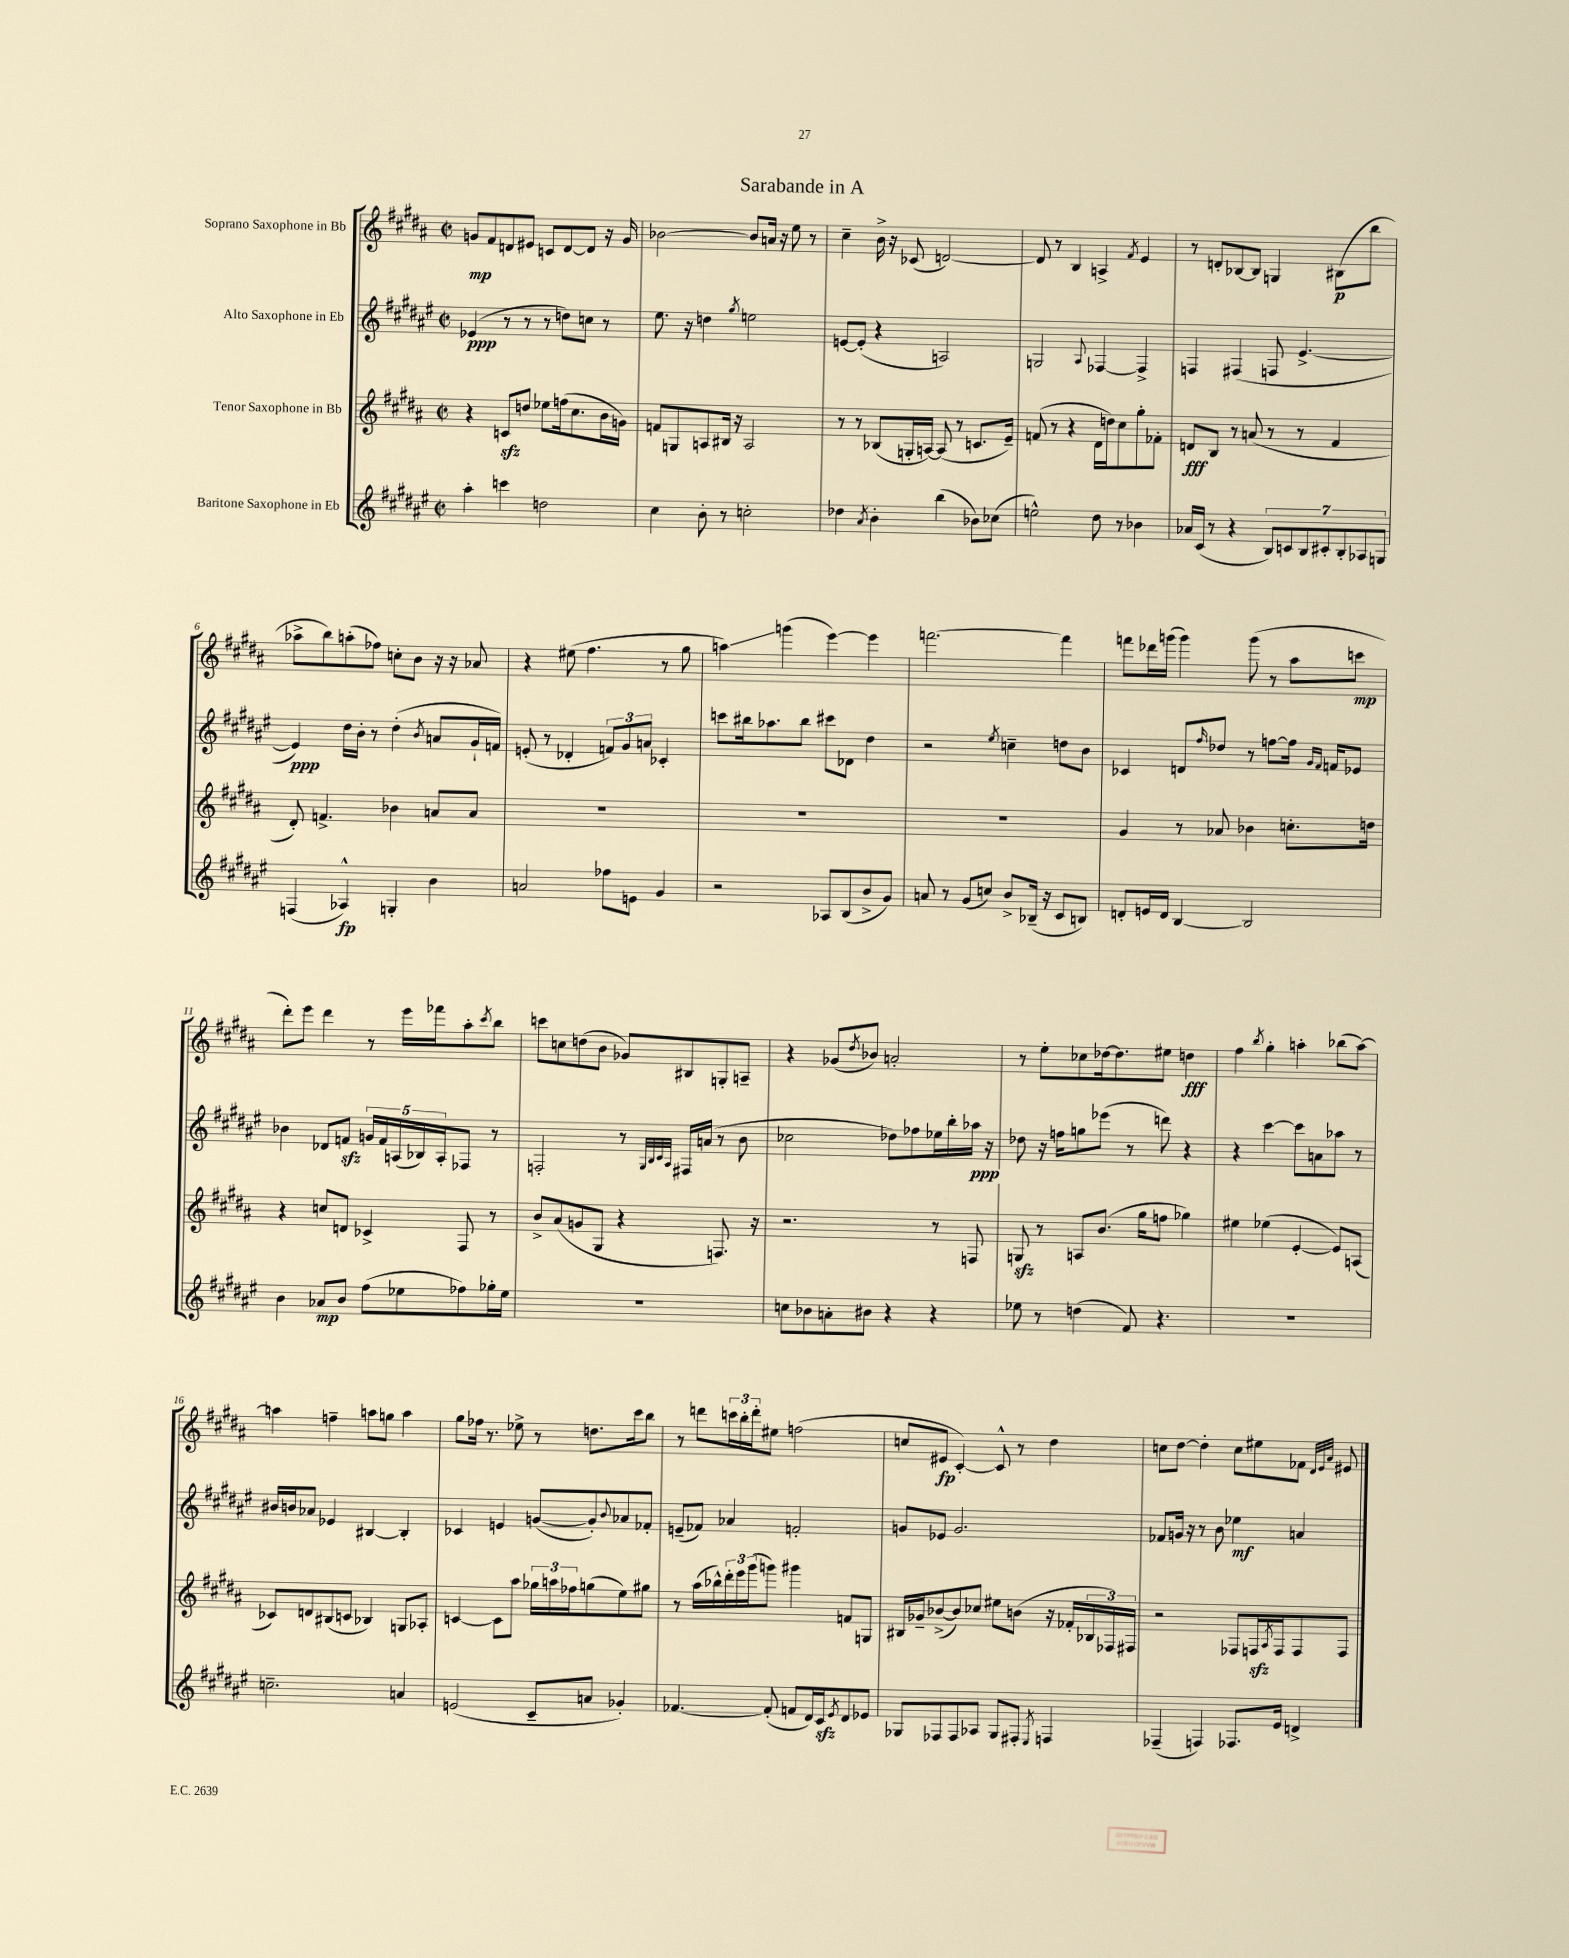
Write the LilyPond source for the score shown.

\header { title = "Sarabande in A" }
<<
\new StaffGroup <<
\new Staff = "s0" \with { instrumentName = "Soprano Saxophone in Bb" } {
    \clef treble \key b \major \defaultTimeSignature \time 2/2
    g'8\mp fis'8 d'8 eis'8 c'8 d'8~ d'8 r16 g'16 |
    bes'2~ bes'8 a'16 r16 e''8 r8 |
    cis''4-- b'16-> r16 ces'8( d'2~) |
    d'8 r8 b4 a4-> \acciaccatura { fis'8 } e'4 |
    r8 d'8-. bes8~ bes8 g4 bis8\p( b''8 |
    aes''8-> b''8) a''8-.( fes''8) c''8-. b'8 r16 r16 aes'8 |
    r4 eis''8( fis''4. r8 gis''8 |
    a''4\glissando) g'''4( e'''4~) e'''4 |
    f'''2.~ f'''4 |
    f'''8 des'''16 g'''16( g'''4) g'''8( r8 ais''8 c'''8\mp |
    dis'''8-.) e'''8 dis'''4 r8 e'''16 fes'''16 ais''8-. \acciaccatura { cis'''8 } b''8 |
    c'''8 c''8 d''8( b'8 ges'8) bis8 g8-. a8-- |
    r4 ges'8( \acciaccatura { dis''8 } bes'8) a'2-. |
    r8 e''8-. ces''8 des''16~ des''8. eis''8 d''4\fff |
    fis''4 \acciaccatura { b''8 } gis''4-. a''4-. bes''8( a''8~) |
    a''4 f''4-- a''8 g''8 a''4 |
    gis''8 fes''16 r8. ees''8-> r8 d''8. cis'''16 b''8 |
    r8 d'''8 \tuplet 3/2 { c'''16 b''16-. d'''16-. } eis''8 f''2( |
    c''8 eis'8\fp cis'4~-.) cis'8-^ r8 dis''4 |
    c''8 dis''8~ dis''4-. c''8 eis''8 fes'8 \grace { dis'32 e'32 ais'32 } eis'8 \bar "|." |
}
\new Staff = "s1" \with { instrumentName = "Alto Saxophone in Eb" } {
    \clef treble \key fis \major \defaultTimeSignature \time 2/2
    ees'4\ppp( r8 r8 r8 d''8) c''8 r8 |
    eis''8. r16 d''4 \acciaccatura { gis''8 } e''2 |
    e'8~ e'8-.( r4 a2) |
    g2 \appoggiatura { ais8 } fes4~ fes4-> |
    f4 fis4( f8 eis'4.~-> |
    eis'4\ppp) dis''16 b'16-. r8 dis''4-.( \acciaccatura { b'8 } a'8 gis'16-! f'16) |
    e'8-.( r8 des'4-. \tuplet 3/2 { f'8) gis'8 a'8 } ces'4-. |
    c'''8 bis''16 aes''8. bis''8 cis'''8 des'8 dis''4 |
    r2 \acciaccatura { eis''8 } c''4-- d''8 b'8 |
    ces'4 d'8 \grace { fis''16 } des''8 r8 f''8~ f''16 \grace { gis'16 fis'16 } f'16 ees'8 |
    bes'4 des'8 f'8\sfz \tuplet 5/4 { g'16 f'16 a16( bes16) a16-. } fes8 r8 |
    f2-. r8 \grace { gis32 b32 cis'32 ais32 } fis16 a'16( r8 b'8 |
    ces''2 des''8) fes''8 ees''16 b''16-. aes''16\ppp r16 |
    des''8 r16 f''16 g''8 ees'''8( r8 d'''8) r4 |
    r4 cis'''4~ cis'''8 a'8 aes''8 r8 |
    bis'16 b'16 aes'8 ees'4 bis4~ bis4-. |
    ces'4 e'4 g'8~( g'8-.) \appoggiatura { b'8 } aes'8 fes'8-. |
    e'8--( fes'8) aes'4 f'2-. |
    g'8 ees'8 g'2. |
    fes'8 g'16 r16 r8 b'8 ees''4\mf a'4 \bar "|." |
}
\new Staff = "s2" \with { instrumentName = "Tenor Saxophone in Bb" } {
    \clef treble \key b \major \defaultTimeSignature \time 2/2
    r4 c'8\sfz d''8 ees''8 f''16( cis''8. b'16 g'16) |
    f'8 g8 a8 bis16 r16 a2 |
    r8 r8 bes8( g16-. a16~) a8( r8 c'8. e'16--) |
    f'8( r8 r4 dis'16 d''16) cis''8 gis''8-. fes'8-. |
    d'8\fff b8 r8 a'8( r8 r8 fis'4 |
    dis'8-.) f'4.-> bes'4 a'8 a'8 |
    R1 |
    R1 |
    R1 |
    gis'4 r8 aes'8 bes'4 c''8.-. d''16 |
    r4 c''8 d'8 ces'4-> fis8 r8 |
    b'8-> ais'8( g'8 gis8 r4 f8.) r16 |
    r2. r8 f8 |
    g8\sfz r8 a8 b'8.( gis''16 f''8 ges''4) |
    eis''4 ees''4( e'4~-. e'8) a8( |
    ces'8) d'8 bis8( c'8 bes4) g8 aes8-. |
    c'4~ c'8 ais''8 \tuplet 3/2 { ges''16 a''16 fes''16 } g''8( e''8) gis''8 |
    r8 ais''16( bes''16-^) \tuplet 3/2 { dis'''16-. e'''16 gis'''16( } g'''8) gis'''4 f'8 g8 |
    bis16 ges'16-- bes'8~->( bes'8) ces''8 eis''8 b'8( r16 fes'16-. \tuplet 3/2 { bes16 fes16) fis16 } |
    r2 fes8 f16\sfz \acciaccatura { ais8 } f16 f8 f8 \bar "|." |
}
\new Staff = "s3" \with { instrumentName = "Baritone Saxophone in Eb" } {
    \clef treble \key fis \major \defaultTimeSignature \time 2/2
    ais''4-. c'''4 d''2 |
    cis''4 b'8-. r8 c''2-. |
    des''4 \acciaccatura { ais'8 } b'4-. b''4( bes'8) ces''8( |
    e''2-^) dis''8 r8 bes'4 |
    aes'16 cis'16( r8 r4 \tuplet 7/4 { b8) c'8 b8 cis'8-. b8-. aes8 g8 } |
    f4( aes4-^\fp) g4-. b'4 |
    a'2 fes''8 e'8 gis'4 |
    r2 aes8 b8( b'8-> gis'8) |
    a'8 r8 gis'8( c''8) b'8-> bes16--( r16 cis'8 b8) |
    d'8-. e'16 d'16 b4~ b2 |
    b'4 aes'8\mp b'8 fis''8( ees''8 fes''8) ges''16-. ees''16 |
    R1 |
    c''8 bes'8 a'8-. bis'8 r4 r4 |
    ees''8 r8 d''4( fis'8) r4. |
    R1 |
    c''2.-- a'4 |
    e'2( cis'8-- a'8 ges'4-.) |
    fes'4.~ fes'8-.( f'8 dis'16) cis'16\sfz \acciaccatura { eis'8 } dis'8 ees'8 |
    ges8 fes8 fes8 aes8 ges8 fis8-. \acciaccatura { eis8 } f4 |
    fes4--( f4) fes8. eis'16 d'4-> \bar "|." |
}
>>
>>
